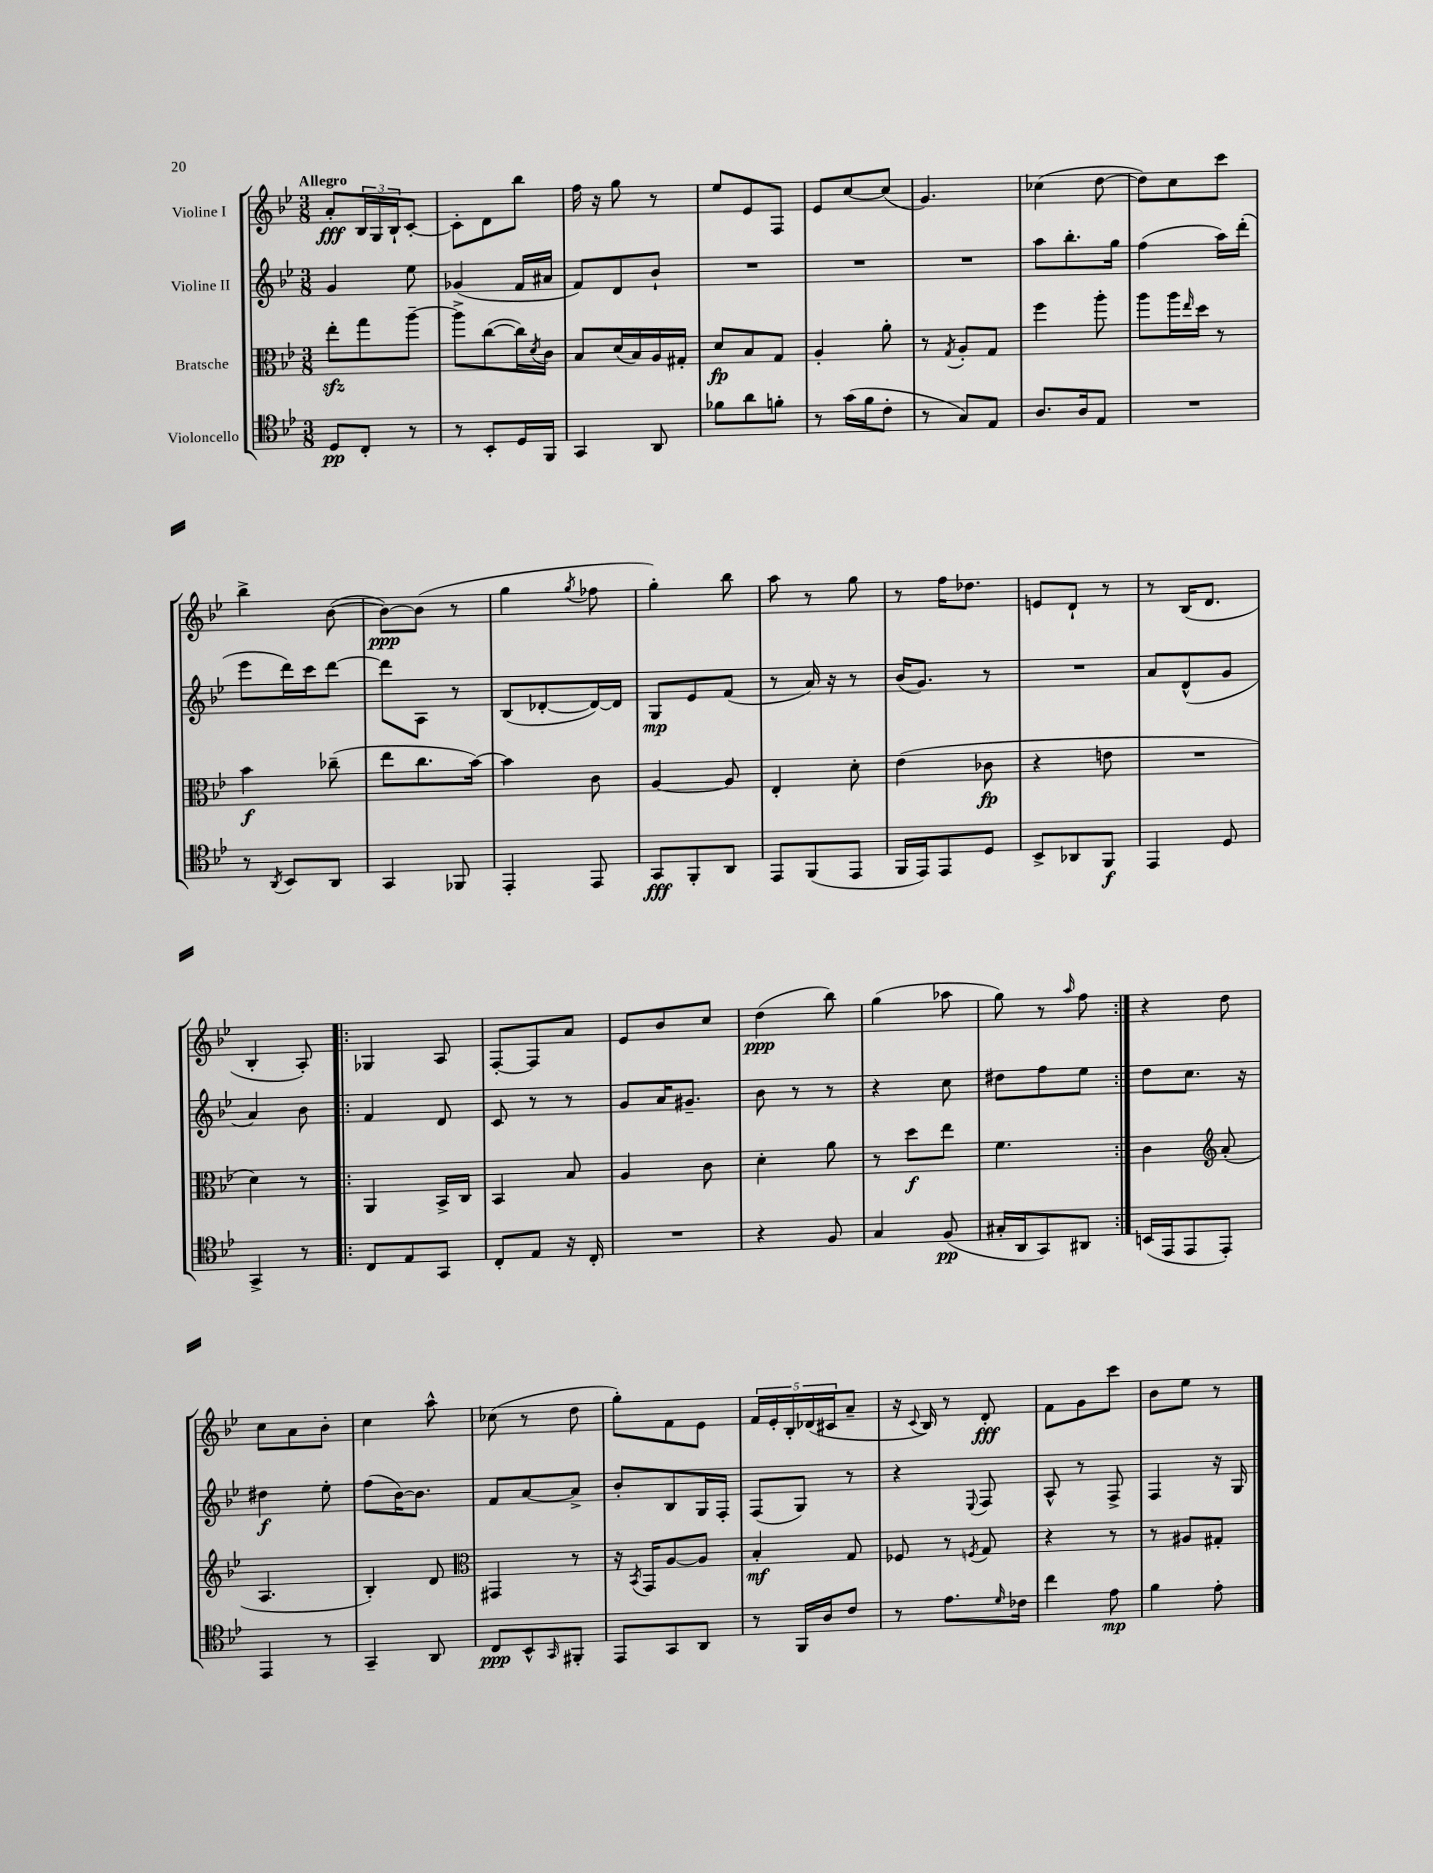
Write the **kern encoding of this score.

**kern	**dynam	**kern	**dynam	**kern	**dynam	**kern	**dynam
*part4	*part4	*part3	*part3	*part2	*part2	*part1	*part1
*staff4	*staff4	*staff3	*staff3	*staff2	*staff2	*staff1	*staff1
*I"Violoncello	*	*I"Bratsche	*	*I"Violine II	*	*I"Violine I	*
*clefC4	*	*clefC3	*	*clefG2	*	*clefG2	*
*k[b-e-]	*	*k[b-e-]	*	*k[b-e-]	*	*k[b-e-]	*
*M3/8	*	*M3/8	*	*M3/8	*	*M3/8	*
=1	=1	=1	=1	=1	=1	=1	=1
!	!	!	!	!	!	!LO:TX:a:B:t=Allegro	!
8D/L	pp	8ee-zz'\L	.	4g/	.	8a'/L	fff
8C'/J	.	8gg\	.	.	.	24B-/L	.
.	.	.	.	.	.	24G/	.
.	.	.	.	.	.	24B-`/J	.
8r	.	[8aa~\J	.	8ee-\	.	[8c'/J	.
=2	=2	=2	=2	=2	=2	=2	=2
8r	.	8aa^\L]	.	(4g-X/	.	8c'\L]	.
8BB-'/L	.	([8cc\	.	.	.	8d\	.
16D/L	.	16cc\L])	.	16f/LL	.	8bb-\J	.
.	.	8qd/	.	.	.	.	.
16FF/JJ	.	16c\JJ	.	16a#X/JJ	.	.	.
=3	=3	=3	=3	=3	=3	=3	=3
4GG/	.	8B-/L	.	8f/L)	.	16ff\	.
.	.	.	.	.	.	16r	.
.	.	(16d/L	.	8d/	.	8gg\	.
.	.	16B-/)	.	.	.	.	.
8AA/	.	16A/	.	8b-`/J	.	8r	.
.	.	16G#X'/JJ	.	.	.	.	.
=4	=4	=4	=4	=4	=4	=4	=4
8f-X\L	.	8d/L	fp	4.r	.	8ee-/L	.
8a\	.	8B-/	.	.	.	8e-/	.
8fn'\J	.	8G/J	.	.	.	8F/J	.
=5	=5	=5	=5	=5	=5	=5	=5
8r	.	4A'/	.	4.r	.	8e-/L	.
(16g\LL	.	.	.	.	.	[8cc/	.
16f\J	.	.	.	.	.	.	.
8c'\J	.	8a'\	.	.	.	(8cc/J]	.
=6	=6	=6	=6	=6	=6	=6	=6
8r	.	8r	.	4.r	.	4.g/)	.
.	.	8qG/	.	.	.	.	.
8G/L)	.	8A'/L	.	.	.	.	.
8E-/J	.	8G/J	.	.	.	.	.
=7	=7	=7	=7	=7	=7	=7	=7
8.A/L	.	4ff\	.	8aa\L	.	(4cc-X\	.
.	.	.	.	8.bb-'\	.	.	.
16A/k	.	.	.	.	.	.	.
8E-/J	.	8aa'\	.	.	.	[8dd\	.
.	.	.	.	16gg\Jk	.	.	.
=8	=8	=8	=8	=8	=8	=8	=8
4.r	.	8aa\L	.	(4ff\	.	8dd\L])	.
.	.	16aa\L	.	.	.	8cc\	.
.	.	16qqee-/	.	.	.	.	.
.	.	16dd\JJ	.	.	.	.	.
.	.	8r	.	16aa\LL)	.	8ccc\J	.
.	.	.	.	(16ddd'\JJ	.	.	.
!!LO:LB:g=z
=9	=9	=9	=9	=9	=9	=9	=9
8r	.	4b-\	f	8eee-\L	.	4bb-^\	.
8qAA/	.	.	.	.	.	.	.
8BB-/L	.	.	.	16ddd\L)	.	.	.
.	.	.	.	16ccc\J	.	.	.
8AA/J	.	(8cc-X~\	.	[8ddd\J	.	([8b-\	.
=10	=10	=10	=10	=10	=10	=10	=10
4GG/	.	8ee-\L	.	8ddd\L]	.	8b-\L_)	ppp
.	.	8.cc\	.	8A\J	.	(8b-\J]	.
8FF-X/	.	.	.	8r	.	8r	.
.	.	[16b-\Jk)	.	.	.	.	.
=11	=11	=11	=11	=11	=11	=11	=11
4EE-'/	.	4b-\]	.	(8B-/L	.	4gg\	.
.	.	.	.	[8d-X'/	.	.	.
.	.	.	.	.	.	8qgg/	.
8EE-/	.	8c\	.	16d-/L_)	.	8ff-X\	.
.	.	.	.	16d-/JJ]	.	.	.
=12	=12	=12	=12	=12	=12	=12	=12
8GG/L	fff	[4A/	.	8G/L	mp	4gg'\)	.
8FF'/	.	.	.	8e-/	.	.	.
8AA/J	.	8A/]	.	(8f/J	.	8bb-\	.
=13	=13	=13	=13	=13	=13	=13	=13
8EE-/L	.	4E-'/	.	8r	.	8aa\	.
(8FF/	.	.	.	16a/)	.	8r	.
.	.	.	.	16r	.	.	.
8EE-/J	.	8d'\	.	8r	.	8gg\	.
=14	=14	=14	=14	=14	=14	=14	=14
16FF/LL	.	(4e-\	.	(16b-/KL	.	8r	.
16EE-/J)	.	.	.	8.g/J)	.	.	.
8EE-/	.	.	.	.	.	16ff\KL	.
.	.	.	.	.	.	8.dd-X\J	.
8D/J	.	8c-X\	fp	8r	.	.	.
=15	=15	=15	=15	=15	=15	=15	=15
8BB-^/L	.	4r	.	4.r	.	8en/L	.
8AA-X/	.	.	.	.	.	8d`/J	.
8FF/J	f	8en\	.	.	.	8r	.
=16	=16	=16	=16	=16	=16	=16	=16
4EE-/	.	4.r	.	8a/L	.	8r	.
.	.	.	.	(8d^^/	.	(16B-/KL	.
.	.	.	.	.	.	8.d/J	.
8D/	.	.	.	8g/J	.	.	.
!!LO:LB:g=z
=17	=17	=17	=17	=17	=17	=17	=17
4GG^/	.	4d\)	.	4a/)	.	4B-'/	.
8r	.	8r	.	8b-\	.	8A'/)	.
=18!|:	=18!|:	=18!|:	=18!|:	=18!|:	=18!|:	=18!|:	=18!|:
8C/L	.	4AA/	.	4f/	.	4G-X/	.
8E-/	.	.	.	.	.	.	.
8GG/J	.	16BB-^/LL	.	8d/	.	8A/	.
.	.	16C/JJ	.	.	.	.	.
=19	=19	=19	=19	=19	=19	=19	=19
8C'/L	.	4BB-/	.	8c/	.	[8F'/L	.
8E-/J	.	.	.	8r	.	8F/]	.
16r	.	8B-/	.	8r	.	8a/J	.
16C'/	.	.	.	.	.	.	.
=20	=20	=20	=20	=20	=20	=20	=20
4.r	.	4A/	.	8g/L	.	8e-/L	.
.	.	.	.	16a/K	.	8b-/	.
.	.	.	.	8.g#X~/J	.	.	.
.	.	8c\	.	.	.	8cc/J	.
=21	=21	=21	=21	=21	=21	=21	=21
4r	.	4d'\	.	8b-\	.	(4dd\	ppp
.	.	.	.	8r	.	.	.
8F/	.	8a\	.	8r	.	8bb-\)	.
=22	=22	=22	=22	=22	=22	=22	=22
4G/	.	8r	.	4r	.	(4gg\	.
.	.	8dd\L	f	.	.	.	.
(8F/	pp	8ee-\J	.	8cc\	.	8aa-X\	.
=23	=23	=23	=23	=23	=23	=23	=23
16G#X'/LL	.	4.f\	.	8dd#X\L	.	8gg\)	.
16AA/J	.	.	.	.	.	.	.
8GG/)	.	.	.	8ff\	.	8r	.
.	.	.	.	.	.	16qqaa/	.
8AA#X/J	.	.	.	8ee-\J	.	8ff\	.
=24:|!	=24:|!	=24:|!	=24:|!	=24:|!	=24:|!	=24:|!	=24:|!
(16BBn/LL	.	4c\	.	8dd\L	.	4r	.
16EE-/J	.	.	.	.	.	.	.
8EE-/	.	.	.	8.cc\J	.	.	.
*	*	*clefG2	*	*	*	*	*
8EE-'/J)	.	(8a'/	.	.	.	8dd\	.
.	.	.	.	16r	.	.	.
!!LO:LB:g=z
=25	=25	=25	=25	=25	=25	=25	=25
4EE-/	.	4.A/	.	4dd#X\	f	8cc\L	.
.	.	.	.	.	.	8a\	.
8r	.	.	.	8ee-'\	.	8b-'\J	.
=26	=26	=26	=26	=26	=26	=26	=26
4GG~/	.	4B-'/)	.	(8ff\L	.	4cc\	.
.	.	.	.	[16b-\K)	.	.	.
.	.	.	.	8.b-\J]	.	.	.
8AA/	.	8d/	.	.	.	8aa^^\	.
=27	=27	=27	=27	=27	=27	=27	=27
*	*	*clefC3	*	*	*	*	*
8C/L	ppp	4GG#X/	.	8f/L	.	(8cc-X\	.
8BB-^^/	.	.	.	[8a/	.	8r	.
16qqGG/	.	.	.	.	.	.	.
8FF#X'/J	.	8r	.	8a^/J]	.	8dd\	.
=28	=28	=28	=28	=28	=28	=28	=28
8EE-/L	.	16r	.	8b-'/L	.	8gg'\L)	.
.	.	8qBB-/	.	.	.	.	.
.	.	16GG/KL	.	.	.	.	.
8GG/	.	[8A/	.	8B-/	.	8f\	.
8AA/J	.	8A/J]	.	16G/L	.	8e-\J	.
.	.	.	.	16F'/JJ	.	.	.
=29	=29	=29	=29	=29	=29	=29	=29
8r	.	4B-'/	mf	(8F/L	.	20f/LL	.
.	.	.	.	.	.	20e-'/	.
.	.	.	.	.	.	20B-'/	.
16FF/LL	.	.	.	8G/J)	.	.	.
.	.	.	.	.	.	(20d-X/	.
16A/J	.	.	.	.	.	.	.
.	.	.	.	.	.	20c#X/J	.
8c/J	.	8G/	.	8r	.	8a~/J	.
=30	=30	=30	=30	=30	=30	=30	=30
8r	.	8F-X/	.	4r	.	16r	.
.	.	.	.	.	.	8qqc/	.
.	.	.	.	.	.	16B-/)	.
8.e-\L	.	8r	.	.	.	8r	.
.	.	8qFn/	.	8qqE-/	.	.	.
.	.	8G/	.	8F/	.	8d'/	fff
16qqd/	.	.	.	.	.	.	.
16c-X\Jk	.	.	.	.	.	.	.
=31	=31	=31	=31	=31	=31	=31	=31
4cc\	.	4r	.	8A^^/	.	8f\L	.
.	.	.	.	8r	.	8g\	.
8e-\	mp	8r	.	8F^/	.	8ccc\J	.
=32	=32	=32	=32	=32	=32	=32	=32
4f\	.	8r	.	4F/	.	8b-\L	.
.	.	8A#X/L	.	.	.	8ee-\J	.
8e-'\	.	8G#X'/J	.	16r	.	8r	.
.	.	.	.	16G/	.	.	.
==	==	==	==	==	==	==	==
*-	*-	*-	*-	*-	*-	*-	*-
